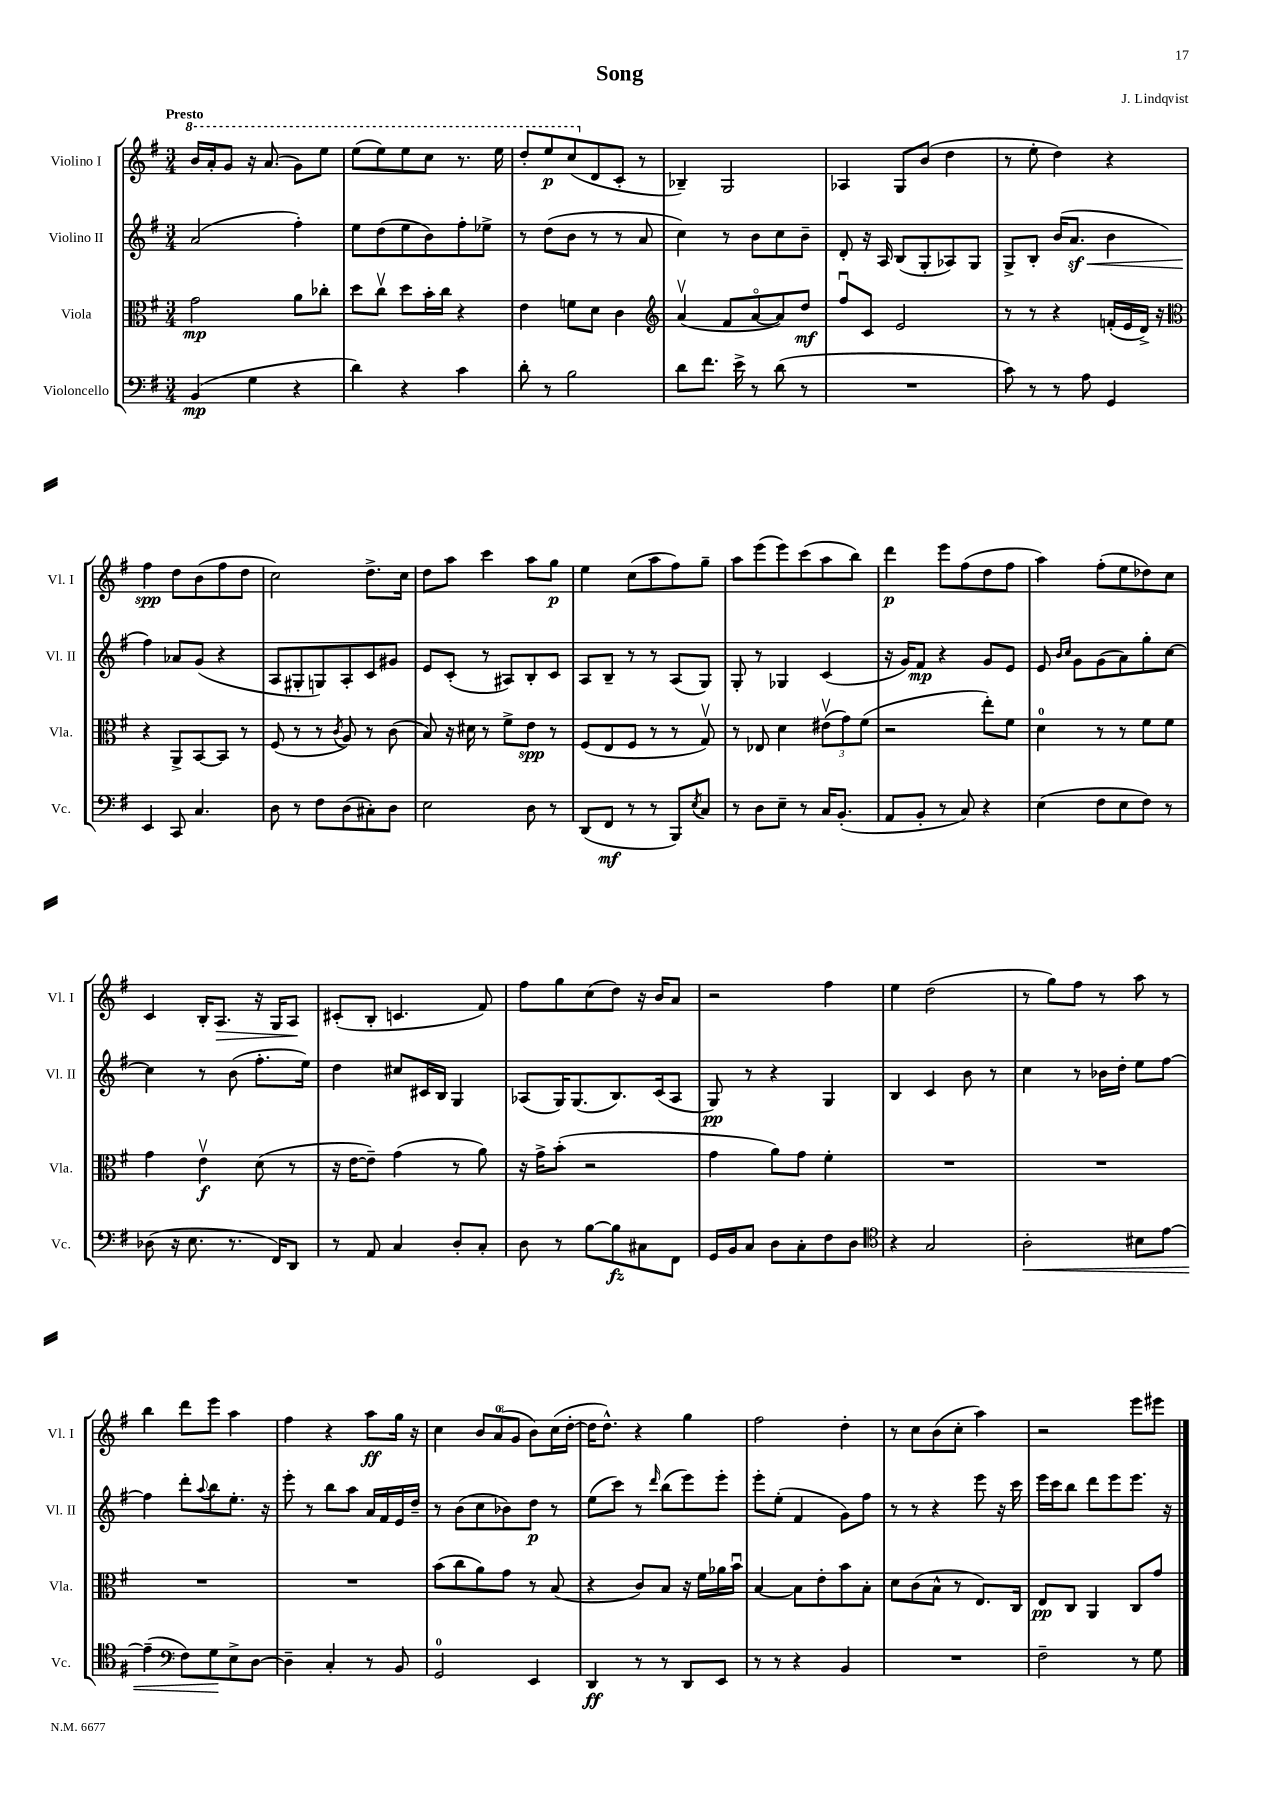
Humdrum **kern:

**kern	**dynam	**kern	**dynam	**kern	**dynam	**kern	**dynam
*part4	*part4	*part3	*part3	*part2	*part2	*part1	*part1
*staff4	*staff4	*staff3	*staff3	*staff2	*staff2	*staff1	*staff1
*I"Violoncello	*	*I"Viola	*	*I"Violino II	*	*I"Violino I	*
*I'Vc.	*	*I'Vla.	*	*I'Vl. II	*	*I'Vl. I	*
*clefF4	*	*clefC3	*	*clefG2	*	*clefG2	*
*k[f#]	*	*k[f#]	*	*k[f#]	*	*k[f#]	*
*M3/4	*	*M3/4	*	*M3/4	*	*M3/4	*
*	*	*	*	*	*	*8va	*
=1	=1	=1	=1	=1	=1	=1	=1
!	!	!	!	!	!	!LO:TX:a:B:t=Presto	!
(4BB/	mp	2g\	mp	(2a/	.	16bb/LL	.
.	.	.	.	.	.	16aa'/J	.
.	.	.	.	.	.	8gg/J	.
4G\	.	.	.	.	.	16r	.
.	.	.	.	.	.	(8.aa/	.
4r	.	8a\L	.	4ff#'\)	.	8gg\L)	.
.	.	8cc-X'\J	.	.	.	8eee\J	.
=2	=2	=2	=2	=2	=2	=2	=2
4d\)	.	8dd\L	.	8ee\L	.	(8eee\L	.
.	.	8ccv\J	.	(8dd\	.	8eee\)	.
4r	.	8dd\L	.	8ee\	.	8eee\	.
.	.	16b'\L	.	8b\)	.	8ccc\J	.
.	.	16cc\JJ	.	.	.	.	.
4c\	.	4r	.	8ff#'\	.	8.r	.
.	.	.	.	8ee-X^\J	.	.	.
.	.	.	.	.	.	16eee\	.
=3	=3	=3	=3	=3	=3	=3	=3
8d'\	.	4e\	.	8r	.	8ddd'/L	.
8r	.	.	.	(8dd\L	.	8eee/	p
2B\	.	8fn\L	.	8b\J	.	(8ccc/	.
*	*	*	*	*	*	*X8va	*
.	.	8d\J	.	8r	.	8d/	.
.	.	4c\	.	8r	.	8c'/J	.
.	.	.	.	8a/	.	8r	.
=4	=4	=4	=4	=4	=4	=4	=4
*	*	*clefG2	*	*	*	*	*
8d\L	.	(4av/	.	4cc\)	.	4B-X~/)	.
8.f#\J	.	.	.	.	.	.	.
.	.	8f#/L	.	8r	.	2G/	.
16e^\	.	.	.	.	.	.	.
8r	.	[8a/	.	8b\L	.	.	.
(8d\	.	8a/])	.	8cc\	.	.	.
8r	.	8dd/J	mf	8b~\J	.	.	.
=5	=5	=5	=5	=5	=5	=5	=5
2.r	.	8ff#u/L	.	8d'/	.	4A-X/	.
.	.	8c/J	.	16r	.	.	.
.	.	.	.	16A/	.	.	.
.	.	2e/	.	(8B/L	.	8G/L	.
.	.	.	.	8G'/	.	(8b/J	.
.	.	.	.	8A-X/)	.	4dd\	.
.	.	.	.	8G/J	.	.	.
=6	=6	=6	=6	=6	=6	=6	=6
8c\)	.	8r	.	8G^/L	.	8r	.
8r	.	8r	.	8B'/J	.	8ee'\	.
8r	.	4r	.	(16b/KL	.	4dd\)	.
!	!	!	!	!	!LO:HP:b	!	!
.	.	.	.	8.az/J	<	.	.
8A\	.	.	.	.	.	.	.
4GG/	.	(16fn'/LL	.	4b\	.	4r	.
.	.	16e/	.	.	.	.	.
.	.	16d^/JJ)	.	.	.	.	.
.	.	16r	.	.	.	.	.
!!LO:LB:g=z
=7	=7	=7	=7	=7	=7	=7	=7
*	*	*clefC3	*	*	*	*	*
4EE/	.	4r	.	4ff#\)	.	4ff#\	spp
8CC/	.	8AA^/L	.	8a-X/L	[	8dd\L	.
4.C/	.	[8BB/	.	(8g/J	.	(8b\	.
.	.	8BB/J]	.	4r	.	8ff#\	.
.	.	8r	.	.	.	8dd\J	.
=8	=8	=8	=8	=8	=8	=8	=8
8D\	.	(8F#/	.	8A/L	.	2cc\)	.
8r	.	8r	.	8G#X'/	.	.	.
8F#\L	.	8r	.	8Gn/)	.	.	.
.	.	8qc/	.	.	.	.	.
(8D\	.	8A/)	.	8A'/	.	.	.
8C#X'\)	.	8r	.	8c/	.	8.dd^\L	.
8D\J	.	(8c\	.	8g#X/J	.	.	.
.	.	.	.	.	.	16cc\Jk	.
=9	=9	=9	=9	=9	=9	=9	=9
2E\	.	8B/)	.	8e/L	.	8dd\L	.
.	.	16r	.	(8c'/J	.	8aa\J	.
.	.	16d#X\	.	.	.	.	.
.	.	8r	.	8r	.	4ccc\	.
.	.	8f#^\L	.	8A#X/L)	.	.	.
8D\	.	8e\J	spp	8B'/	.	8aa\L	.
8r	.	8r	.	8c/J	.	8gg\J	p
=10	=10	=10	=10	=10	=10	=10	=10
(8DD/L	.	(8F#/L	.	8A/L	.	4ee\	.
8FF#/J	mf	8E/	.	8B~/J	.	.	.
8r	.	8F#/J	.	8r	.	(8cc\L	.
8r	.	8r	.	8r	.	8aa\	.
8BBB/L)	.	8r	.	(8A/L	.	8ff#\)	.
8qE/	.	.	.	.	.	.	.
8C/J	.	8Gv/)	.	8G/J)	.	8gg~\J	.
=11	=11	=11	=11	=11	=11	=11	=11
8r	.	8r	.	8G'/	.	8aa\L	.
8D\L	.	8E-X/	.	8r	.	(8eee\	.
8E~\J	.	4d\	.	4G-X/	.	8eee\)	.
8r	.	.	.	.	.	(8ccc\	.
16C/KL	.	(12e#Xv\L	.	(4c/	.	8aa\	.
(8.BB'/J	.	.	.	.	.	.	.
.	.	12g\)	.	.	.	.	.
.	.	.	.	.	.	8bb\J)	.
.	.	(12f#\J	.	.	.	.	.
=12	=12	=12	=12	=12	=12	=12	=12
8AA/L	.	2r	.	16r	.	4ddd\	p
.	.	.	.	16g/KL)	.	.	.
8BB'/J	.	.	.	8f#/J	mp	.	.
8r	.	.	.	4r	.	8eee\L	.
8C/)	.	.	.	.	.	(8ff#\	.
4r	.	8ee'\L)	.	8g/L	.	8dd\	.
.	.	8f#\J	.	8e/J	.	8ff#\J	.
=13	=13	=13	=13	=13	=13	=13	=13
(4E\	.	4d\	.	8e/	.	4aa\)	.
.	.	.	.	16qqb/LL	.	.	.
.	.	.	.	16qqcc/JJ	.	.	.
.	.	.	.	8g\L	.	.	.
8F#\L	.	8r	.	(8g\	.	(8ff#'\L	.
8E\	.	8r	.	8a\)	.	8ee\	.
8F#\J)	.	8f#\L	.	8gg'\	.	8dd-X\)	.
8r	.	8f#\J	.	[8cc\J	.	8cc\J	.
!!LO:LB:g=z
=14	=14	=14	=14	=14	=14	=14	=14
(8D-X\	.	4g\	.	4cc\]	.	4c/	.
16r	.	.	.	.	.	.	.
8.E\	.	.	.	.	.	.	.
.	.	4ev\	f	8r	.	16B'/KL	.
!	!	!	!	!	!	!	!LO:HP:b
.	.	.	.	.	.	8.A/J	>
8.r	.	.	.	(8b\	.	.	.
.	.	(8d\	.	8.ff#'\L	.	16r	.
16FF#/KL)	.	.	.	.	.	16G/KL	.
8DD/J	.	8r	.	.	.	8A/J	.
.	.	.	.	16ee\Jk)	.	.	.
.	.	.	.	.	.	.	]
=15	=15	=15	=15	=15	=15	=15	=15
8r	.	16r	.	4dd\	.	(8c#X'/L	.
.	.	[16e\KL	.	.	.	.	.
8AA/	.	8e~\J])	.	.	.	8B'/J	.
4C/	.	(4g\	.	8cc#X/L	.	4.cn/	.
.	.	.	.	16c#X/L	.	.	.
.	.	.	.	16B/JJ	.	.	.
8D'/L	.	8r	.	4G/	.	.	.
8C'/J	.	8a\)	.	.	.	8f#/)	.
=16	=16	=16	=16	=16	=16	=16	=16
8D\	.	16r	.	(8A-X/L	.	8ff#\L	.
.	.	16g^\KL	.	.	.	.	.
8r	.	(8b'\J	.	16G/K)	.	8gg\	.
.	.	.	.	(8.G/	.	.	.
[8B\L	.	2r	.	.	.	(8cc\	.
8B\]	fz	.	.	8.B/)	.	8dd\J)	.
8C#X\	.	.	.	.	.	16r	.
.	.	.	.	(16c/k	.	16b/KL	.
8FF#\J	.	.	.	8A-/J	.	8a/J	.
=17	=17	=17	=17	=17	=17	=17	=17
16GG/LL	.	4g\	.	8G/)	pp	2r	.
16BB/J	.	.	.	.	.	.	.
8C/J	.	.	.	8r	.	.	.
8D\L	.	8a\L)	.	4r	.	.	.
8C'\	.	8g\J	.	.	.	.	.
8F#\	.	4f#'\	.	4G/	.	4ff#\	.
8D\J	.	.	.	.	.	.	.
=18	=18	=18	=18	=18	=18	=18	=18
*clefC4	*	*	*	*	*	*	*
4r	.	2.r	.	4B/	.	4ee\	.
2G/	.	.	.	4c/	.	(2dd\	.
.	.	.	.	8b\	.	.	.
.	.	.	.	8r	.	.	.
=19	=19	=19	=19	=19	=19	=19	=19
!	!LO:HP:b	!	!	!	!	!	!
2A'\	<	2.r	.	4cc\	.	8r	.
.	.	.	.	.	.	8gg\L)	.
.	.	.	.	8r	.	8ff#\J	.
.	.	.	.	16b-X\LL	.	8r	.
.	.	.	.	16dd'\JJ	.	.	.
8B#X\L	.	.	.	8ee\L	.	8aa\	.
[8e\J	.	.	.	[8ff#\J	.	8r	.
!!LO:LB:g=z
=20	=20	=20	=20	=20	=20	=20	=20
(4e~\]	.	2.r	.	4ff#\]	.	4bb\	.
*clefF4	*	*	*	*	*	*	*
8F#\L)	.	.	.	8ddd'\L	.	8ddd\L	.
.	.	.	.	8qqaa/	.	.	.
8G\	.	.	.	8bb\	.	8eee\J	.
8E^\	[	.	.	8.ee'\J	.	4aa\	.
[8D\J	.	.	.	.	.	.	.
.	.	.	.	16r	.	.	.
=21	=21	=21	=21	=21	=21	=21	=21
4D~\]	.	2.r	.	8eee'\	.	4ff#\	.
.	.	.	.	8r	.	.	.
4C'/	.	.	.	8bb\L	.	4r	.
.	.	.	.	8aa\J	.	.	.
8r	.	.	.	16a/LL	.	8aa\L	ff
.	.	.	.	16f#/	.	.	.
8BB/	.	.	.	16e/	.	16gg\Jk	.
.	.	.	.	16dd~/JJ	.	16r	.
=22	=22	=22	=22	=22	=22	=22	=22
2GG/	.	(8b\L	.	8r	.	4cc\	.
.	.	8cc\	.	(8b\L	.	.	.
.	.	8a\)	.	8cc\	.	12b/L	.
.	.	.	.	.	.	(12a/	.
.	.	8g\J	.	8b-X\)	.	.	.
.	.	.	.	.	.	12g/J	.
4EE/	.	8r	.	8dd\J	p	8b\L)	.
.	.	(8B/	.	8r	.	(16cc\L	.
.	.	.	.	.	.	[16dd'\JJ	.
=23	=23	=23	=23	=23	=23	=23	=23
4DD/	ff	4r	.	(8ee\L	.	16dd\KL]	.
.	.	.	.	.	.	8.dd^^\J)	.
.	.	.	.	8ccc\J)	.	.	.
8r	.	8c/L)	.	8r	.	4r	.
.	.	.	.	16qqddd/	.	.	.
8r	.	8B/J	.	(8bb\L	.	.	.
8DD/L	.	16r	.	8eee\)	.	4gg\	.
.	.	16f#\LL	.	.	.	.	.
8EE/J	.	16a-X\	.	8eee'\J	.	.	.
.	.	16bu\JJ	.	.	.	.	.
=24	=24	=24	=24	=24	=24	=24	=24
8r	.	[4B/	.	8eee'\L	.	2ff#\	.
8r	.	.	.	(8ee'\J	.	.	.
4r	.	8B\L]	.	4f#/	.	.	.
.	.	8e'\	.	.	.	.	.
4BB/	.	8b\	.	8g\L)	.	4dd'\	.
.	.	8B'\J	.	8ff#\J	.	.	.
=25	=25	=25	=25	=25	=25	=25	=25
2.r	.	8d\L	.	8r	.	8r	.
.	.	(8c\	.	8r	.	8cc\L	.
.	.	8B^^\J	.	4r	.	(8b\	.
.	.	8r	.	.	.	8cc'\J	.
.	.	8.E/L)	.	8eee\	.	4aa\)	.
.	.	.	.	16r	.	.	.
.	.	16C/Jk	.	16ccc\	.	.	.
=26	=26	=26	=26	=26	=26	=26	=26
2F#~\	.	8E/L	pp	16eee\LL	.	2r	.
.	.	.	.	16ccc\J	.	.	.
.	.	8C/J	.	8bb\J	.	.	.
.	.	4AA/	.	8ddd\L	.	.	.
.	.	.	.	8eee\	.	.	.
8r	.	8C/L	.	8.eee\J	.	8eee\L	.
8G\	.	8g/J	.	.	.	8eee#X\J	.
.	.	.	.	16r	.	.	.
==	==	==	==	==	==	==	==
*-	*-	*-	*-	*-	*-	*-	*-
